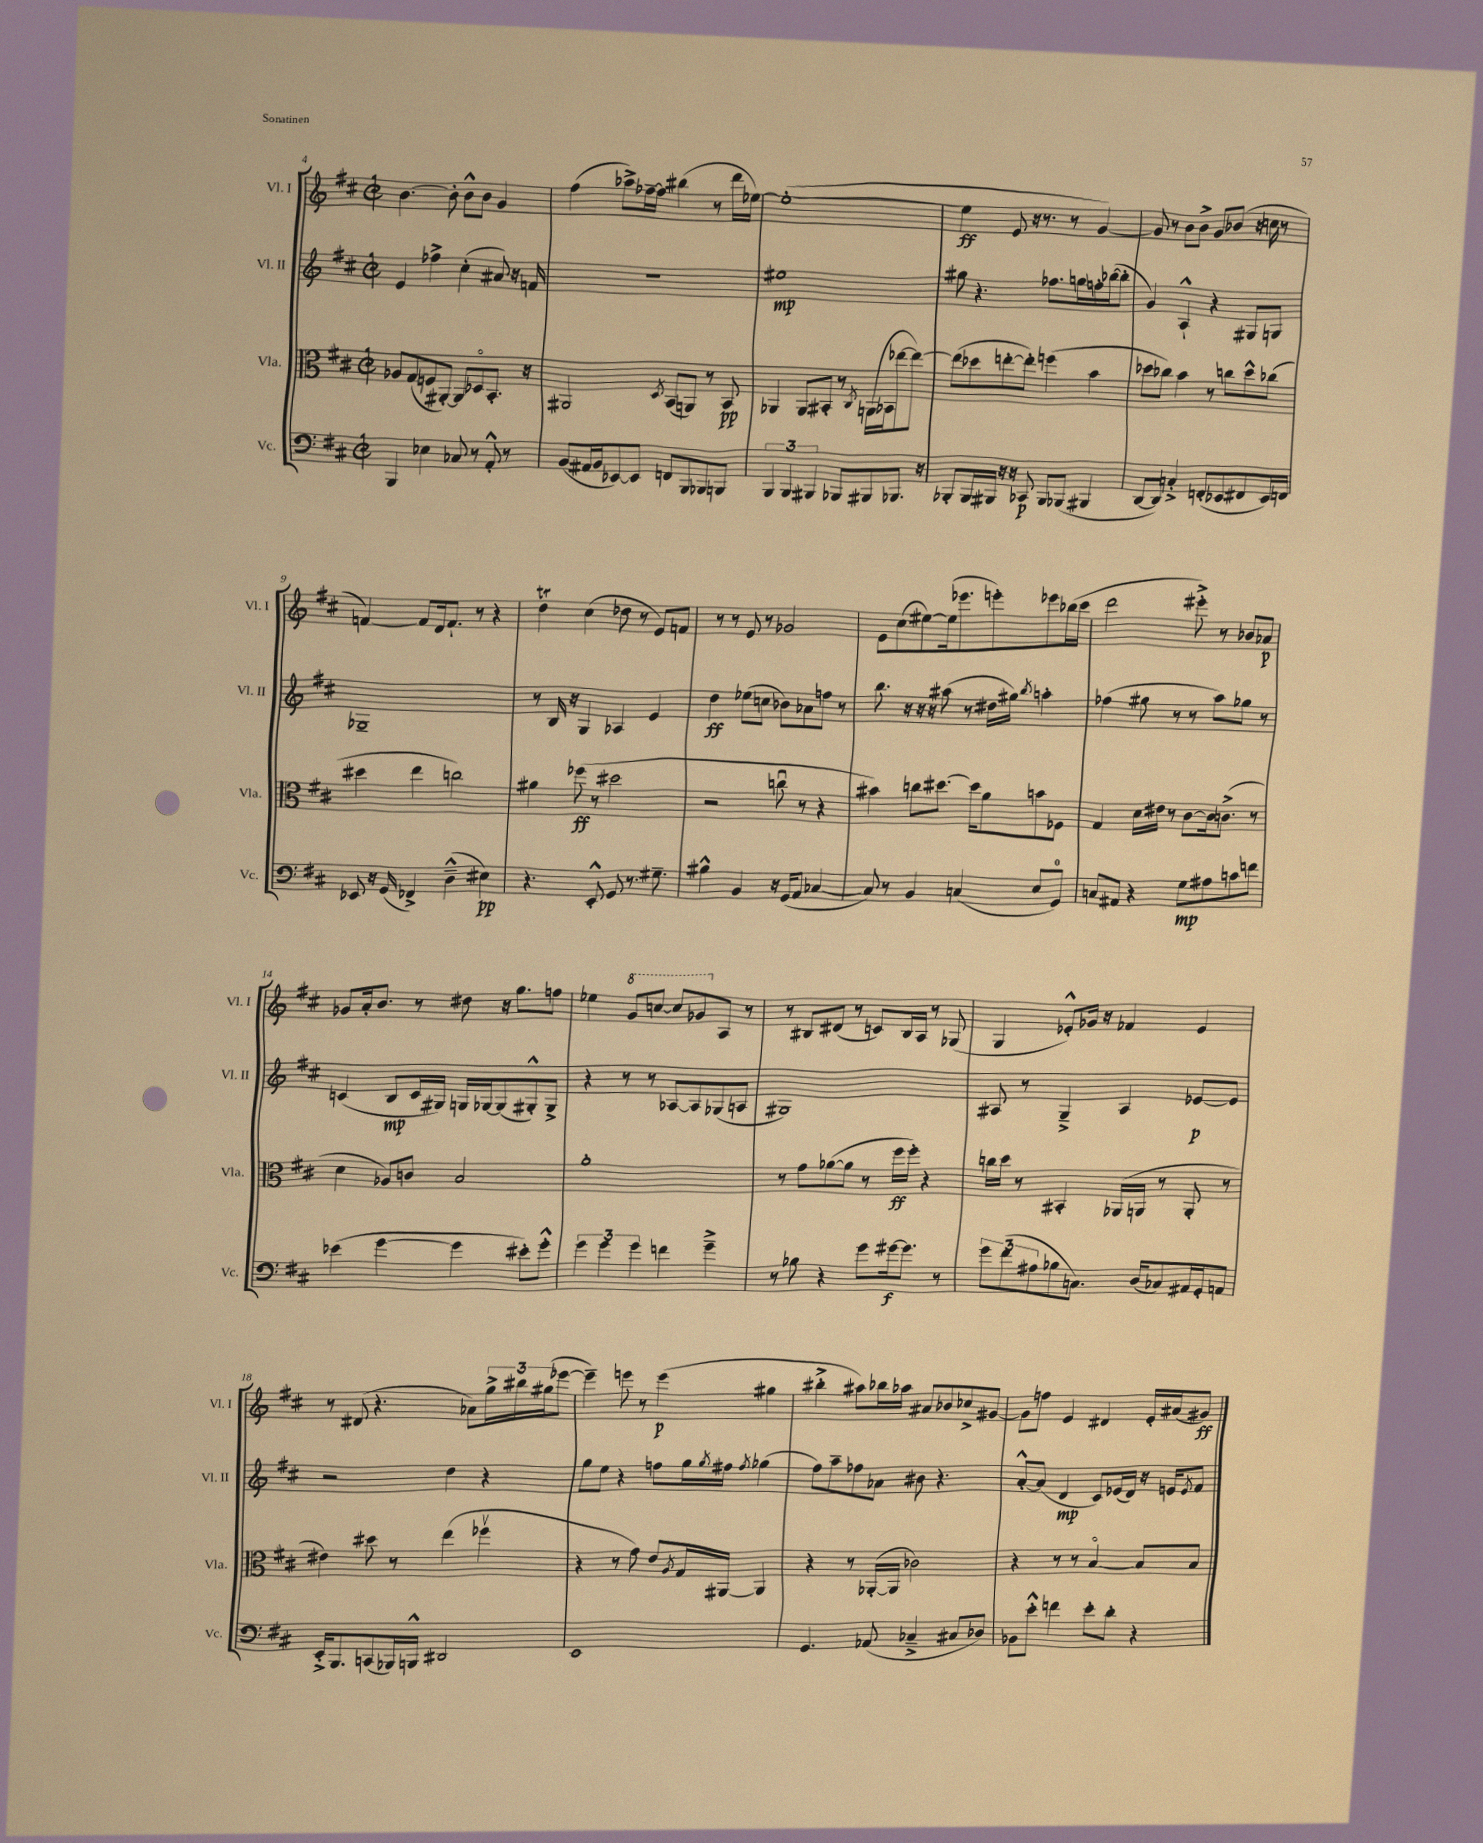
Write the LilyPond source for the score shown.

<<
\new StaffGroup <<
\new Staff = "s0" \with { instrumentName = "Vl. I" shortInstrumentName = "Vl. I" } {
    \clef treble \key d \major \defaultTimeSignature \time 2/2
    b'4.~ b'8-. b'8-^ b'8 g'4 |
    fis''4( aes''8->) fes''16~-- fes''16 bis''4( r8 d'''16 ees''16~) |
    ees''1~-.( |
    ees''4\ff e'8 r16 r8. r8 g'4~) |
    g'8 r8 b'8 b'8-> g'8 bes'8( r16 c''16 r8 |
    f'4~) f'8 d'16 f'8.-! r8 r4 |
    d''4\trill cis''4( des''8 r8 e'8) f'8 |
    r8 r8 e'8 r8 ges'2 |
    e'8 cis''8( eis''8~) eis''16( ees'''8. e'''8-.) ees'''8 bes''16( cis'''16 |
    d'''2 eis'''8-.->) r8 bes'8 aes'8\p |
    ges'8 a'16-. b'8. r8 dis''8 r16 g''8. f''8 |
    ees''4 \ottava #1 g''8 c'''8~ c'''8 ges''8 \ottava #0 a8 r8 |
    r8 bis8 dis'8( r8 c'8) bis16 a16 r8 ges8( |
    g4 ees'8-.-^) ges'16 r16 fes'4 ees'4 |
    r8 dis'8( r4. aes'8) \tuplet 3/2 { g''16-> bis''16 gis''16( } ees'''8~ |
    ees'''4--) e'''8 r8 e'''4\p( gis''4 |
    bis''4-.-> ais''8) bes''16 aes''16 ais'8 bes'8 ces''8-> gis'8~ |
    gis'8 f''8 e'4 dis'4 e'16-. ais'16( gis'8\ff) \bar "|." |
}
\new Staff = "s1" \with { instrumentName = "Vl. II" shortInstrumentName = "Vl. II" } {
    \clef treble \key d \major \defaultTimeSignature \time 2/2
    e'4 fes''4-> cis''4-.( ais'8) r16 f'16 |
    R1 |
    eis''1\mp |
    gis''8 r4. fes''8. g''16 f''16-. bes''16~( bes''8-. |
    g'4) a4-!-^ r4 gis8 g8 |
    ges1-- |
    r8 b16 r16 g4 aes4 e'4 |
    d''4\ff ees''8( c''8 bes'8) aes'8 f''8 r8 |
    b''8. r16 r16 r16 ais''8( r8 dis''16 gis''16) \acciaccatura { b''8 } a''4-. |
    fes''4( gis''8 r8 r8 a''8) ges''8 r8 |
    c'4( b8\mp c'16 gis16) g16 ges16~ ges8( gis8-.-^) gis8-> |
    r4 r8 r8 aes8~ aes8 ges8( a8 |
    gis1) |
    ais8 r8 g4---> ais4 ees'8~\p ees'8 |
    r2 d''4 r4 |
    g''8 e''8 r4 f''8 g''16 \acciaccatura { g''8 } fis''16 \acciaccatura { fis''8 } ges''4( |
    fis''8) a''8-- fes''8 aes'8 bis'8 r4. |
    a'8~-.-^ a'8( d'4\mp cis'8) ees'16( d'16) r16 e'16 \acciaccatura { e'8 } fis'8 \bar "|." |
}
\new Staff = "s2" \with { instrumentName = "Vla." shortInstrumentName = "Vla." } {
    \clef alto \key d \major \defaultTimeSignature \time 2/2
    aes8 g8( f8 ais,8~-.) ais,8 des8\flageolet b,8.-. r16 |
    ais,2 \acciaccatura { d8 } b,8( a,8) r8 b,8\pp |
    aes,4 aes,8 bis,8-. r8 \acciaccatura { cis8 } a,16( bes,16 ees''8~ ees''8~) |
    ees''8( des''8 e''8~-. e''8-.) f''4( b'4 |
    des''8 ces''8) b'4 r8 c''8 des''8-^ ces''8( |
    dis''4 e''4 c''2) |
    ais'4 fes''8\ff( r8 dis''2 |
    r2 c''8\downbow r8 r4 |
    bis'4) c''8 dis''8.~ dis''16 a'8 b'8 fes8 |
    g4 d'16 eis'16 r8 cis'8~ cis'16 c'8.->( r8 |
    d'4 aes8) c'8 b2 |
    a'1-. |
    r8 g'8 aes'8~( aes'8 r8 fis''16\ff fis''16-.) r4 |
    c''16 d''16 r8 bis,4-. aes,16( a,16 r8 a,8-. r8 |
    eis'4) dis''8 r8 e''4( fes''4\upbow |
    r4 r8 g'8) e'8 \acciaccatura { a8 } g16 ais,16~ ais,4 |
    r4 r8 aes,16~-.( aes,16 ces'2) |
    r4 r8 r8 b4~\flageolet b8 b8 \bar "|." |
}
\new Staff = "s3" \with { instrumentName = "Vc." shortInstrumentName = "Vc." } {
    \clef bass \key d \major \defaultTimeSignature \time 2/2
    b,,4 ees4 ces8 r8 a,8-.-^ r8 |
    b,8( ais,16 b,16 ees,8~) ees,8 f,8 b,,8 bes,,8 b,,8 |
    \tuplet 3/2 { b,,4 b,,4 bis,,4 } bes,,8 bis,,8 bes,,8. r16 |
    bes,,8-. bes,,16 bis,,16 r16 r16 ces,8\p bis,,8 bes,,8( bis,,4 |
    d,8~ d,8) c4-.-> f,8-.( ees,8 fis,8 ees,16) f,16 |
    ees,8 r16 g,16( fes,4->) d4---^( eis4\pp) |
    r4. e,8-.-^ g,8 r8. gis8.-- |
    bis4-^ b,4 r16 g,16( a,8 ces4~ |
    ces8) r8 b,4 c4( e8 g,8-0) |
    c8 ais,8 r4 g8\mp ais8 c'8 f'8 |
    ees'4( g'4~ g'4 eis'8-.) g'8-.-^ |
    \tuplet 3/2 { g'4 g'4 g'4 } f'4 g'4---> |
    r8 bes8 r4 g'8 gis'16~\f gis'8. r8 |
    \tuplet 3/2 { g'8 fis'8( ais8 } bes8 c8.) d16( ces8) ais,16 g,16-. a,8 |
    e,16-.-> b,,8. c,8( bes,,16) b,,16-^ dis,2 |
    e,1 |
    g,4. aes,8( ces4---> cis8 des8) |
    bes,8 e'8-.-^ f'4 e'8-. d'8-. r4 \bar "|." |
}
>>
>>
\layout { \context { \Score currentBarNumber = #4 } }
